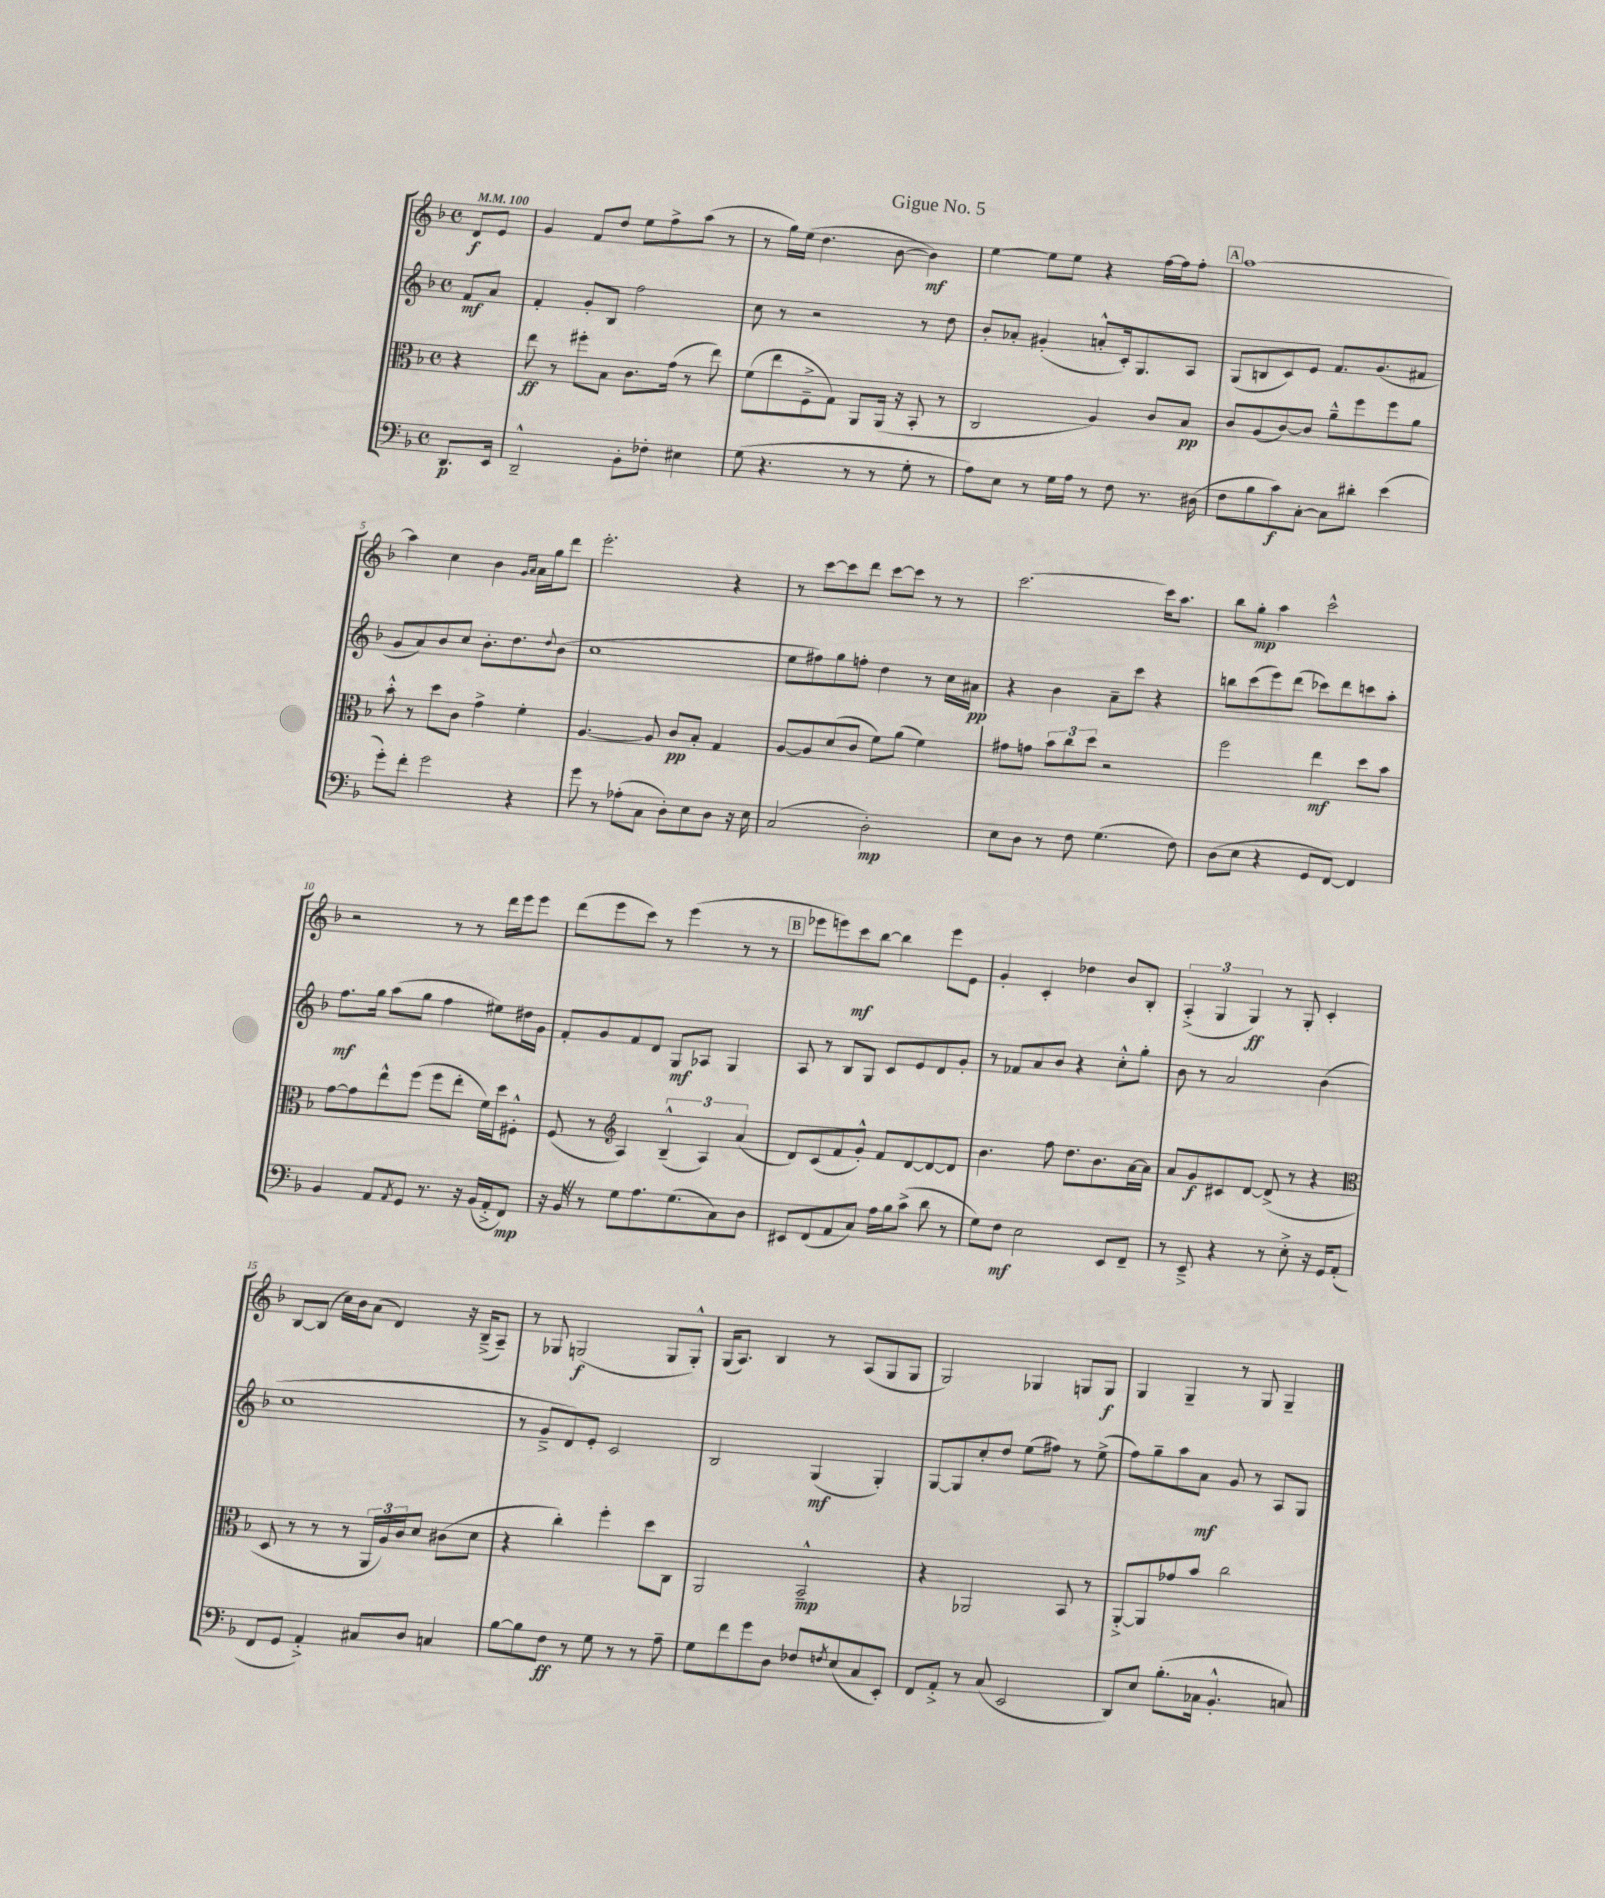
\header { title = "Gigue No. 5" }
<<
\new StaffGroup <<
\new Staff = "s0" {
    \clef treble \key f \major \defaultTimeSignature \time 4/4 \partial 4 \tempo 4 = 100
    d'8\f e'8 |
    g'4 f'8 d''8 e''8 f''8-> a''8( r8 |
    r8 g''16) e''16( d''4. bes'8~ bes'4\mf) |
    e''4~ e''8 e''8 r4 f''16~ f''16 f''8-. |
    \mark \markup { \box "A" } a''1~ |
    a''4 c''4 bes'4 \grace { g'16 a'16 } a'16 g''16 d'''8 |
    e'''2.-. r4 |
    r8 c'''8~ c'''8 d'''8 c'''8~ c'''8 r8 r8 |
    c'''2.~ c'''16 a''8. |
    bes''8 g''8-.\mp a''4 c'''2-^ |
    r2 r8 r8 d'''16 e'''16 e'''8 |
    d'''8( e'''8 c'''8) r8 e'''4( r8 r8 |
    \mark \markup { \box "B" } ees'''8 e'''8) c'''8\mf bes''8~ bes''4 e'''8 e'8 |
    g'4-. c'4-. des''4 bes'8 bes8-. |
    \tuplet 3/2 { a4-.->( g4 g4\ff) } r8 g8-. c'4-. |
    bes8~ bes8( c''16) bes'16 a'8( d'4) r16 bes16--->( a8--) |
    r8 ges8 g2\f( g8 g8-.-^) |
    g16( a8.) bes4 r8 a8( g8 g8 |
    g2) ges4 g8 g8\f |
    g4 g4-- r8 g8 g4-- \bar "|." |
}
\new Staff = "s1" {
    \clef treble \key f \major \defaultTimeSignature \time 4/4 \partial 4
    f'8\mf a'8 |
    f'4-. g'8-. bes8 f''2 |
    c''8 r8 r2 r8 d''8 |
    bes'8-. aes'8-. gis'4-.( a'8-.-^ c'16-.) g8. a8 |
    \mark \markup { \box "A" } g8( b8 c'8) e'8 f'8. g'8.( fis'8 |
    g'8 a'8) bes'8 c''8 bes'8.-. d''8. \appoggiatura { d''8 } bes'8( |
    c''1 |
    e''8 fis''8) g''8 f''8-. d''4 r8 c''16 ais'16\pp |
    r4 bes'4 a'8-- c'''8 r4 |
    b''8 c'''8( e'''8) d'''8( ces'''8) d'''8 c'''8 a''8-. |
    f''8.\mf g''16 a''8( g''8 f''4 eis''8) dis''16 g'16 |
    f'8-. g'8 f'8 d'8 g8\mf aes8 g4 |
    \mark \markup { \box "B" } a8 r8 bes8 g8 c'8 e'8 d'8 g'8-. |
    r8 fes'8 a'8 bes'8 r4 c''8-.-^ g''8-. |
    bes'8 r8 a'2 bes'4( |
    c''1 |
    r8 g'8---> d'8) e'8-. c'2 |
    bes2 g4\mf( g4-.) |
    g8~ g8 c''8-. d''8 e''8( fis''8) r8 e''8->( |
    f''8) g''8-- a''8 a'8\mf g'8 r8 a8 g8 \bar "|." |
}
\new Staff = "s2" {
    \clef alto \key f \major \defaultTimeSignature \time 4/4 \partial 4
    r4 |
    e''8\ff r8 fis''8-. bes8 c'8. g'16( r8 e''8) |
    f'8( e''8 f8---> g8) a,8 a,16( r16 bes,8-. r8 |
    c2 a4) c'8 bes8\pp |
    \mark \markup { \box "A" } c'8 a8( c'8~) c'8 a'8---^ f''8 f''8 a'8 |
    bes'8-.-^ r8 d''8 c'8 g'4-> f'4-. |
    a4.~ a8 c'8\pp bes8-. g4 |
    a8~ a8 d'8( c'8 f'8) a'8( f'4) |
    gis'8 g'8 \tuplet 3/2 { bes'8 c''8 d''8 } r2 |
    f''2 e''4\mf d''8 bes'8 |
    g'8~ g'8 e''8-^ f''8( f''8 e''8-. f'16) d''16 fis8-.-^ |
    f8( r8 \clef treble a4) \tuplet 3/2 { bes4---^( a4) a'4( } |
    \mark \markup { \box "B" } d'8) c'8( f'8 g'8-.-^) f'8 d'8~ d'8~ d'8 |
    bes'4. f''8 d''8. bes'8. a'16~ a'16 |
    a'8 g'8\f cis'8 d'8~ d'8->( r8 r4 |
    \clef alto d8 r8 r8 r8 \tuplet 3/2 { a,16 a16) c'16 } d'8 cis'8( d'8 |
    r4 c''4-.) f''4-. d''8 c8 |
    a,2 bes,2---^\mp |
    r4 aes,2 bes,8 r8 |
    a,8~-.-> a,8 ges'8 bes'8 c''2 \bar "|." |
}
\new Staff = "s3" {
    \clef bass \key f \major \defaultTimeSignature \time 4/4 \partial 4
    d,8.\p e,16 |
    d,2---^ bes,8-. fes8-. eis4 |
    g8( r4. r8 r8 g8-. r8 |
    a8) e8 r8 g16 a16 r8 f8 r8. dis16( |
    \mark \markup { \box "A" } f8 bes8 c'8\f) c8~-. c8 dis'8-. e'4( |
    g'8-.) f'8-. g'2 r4 |
    g'8 r8 aes8-.( c8 d8-.) e8 d8 r16 e16 |
    c2( d2-.\mp) |
    e8 d8 r8 f8 g4.( f8) |
    d8( e8 r4 g,8 f,8~) f,4 |
    bes,4 a,8 \acciaccatura { a,8 } g,8 r8. r16 bes,16( a,16-.-> f,8\mp) |
    r16 bes,16 \once \override BreathingSign.text = \markup { \musicglyph "scripts.caesura.straight" } \breathe r8 g8 a8. g8.( c8) d8 |
    \mark \markup { \box "B" } eis,8 f,8( a,8 c8) a16 bes16 c'8->( d'8 r8 |
    g8) f8\mf e2 e,8 f,8-- |
    r8 e,8---> r4 r8 e8-.-> r16 g,16 a,8-.( |
    f,8 g,8 a,4-.->) cis8 d8 c4 |
    bes8~ bes8 f8\ff r8 g8 r8 r8 a8-- |
    g8 f'8 g'8 d8 fes8 \acciaccatura { f8 } e8( c8 e,8-.) |
    f,8 a,8-.-> r8 c8( e,2 |
    d,8) e8 bes8.-.( ces16 bes,4.-.-^ c8) \bar "|." |
}
>>
>>
